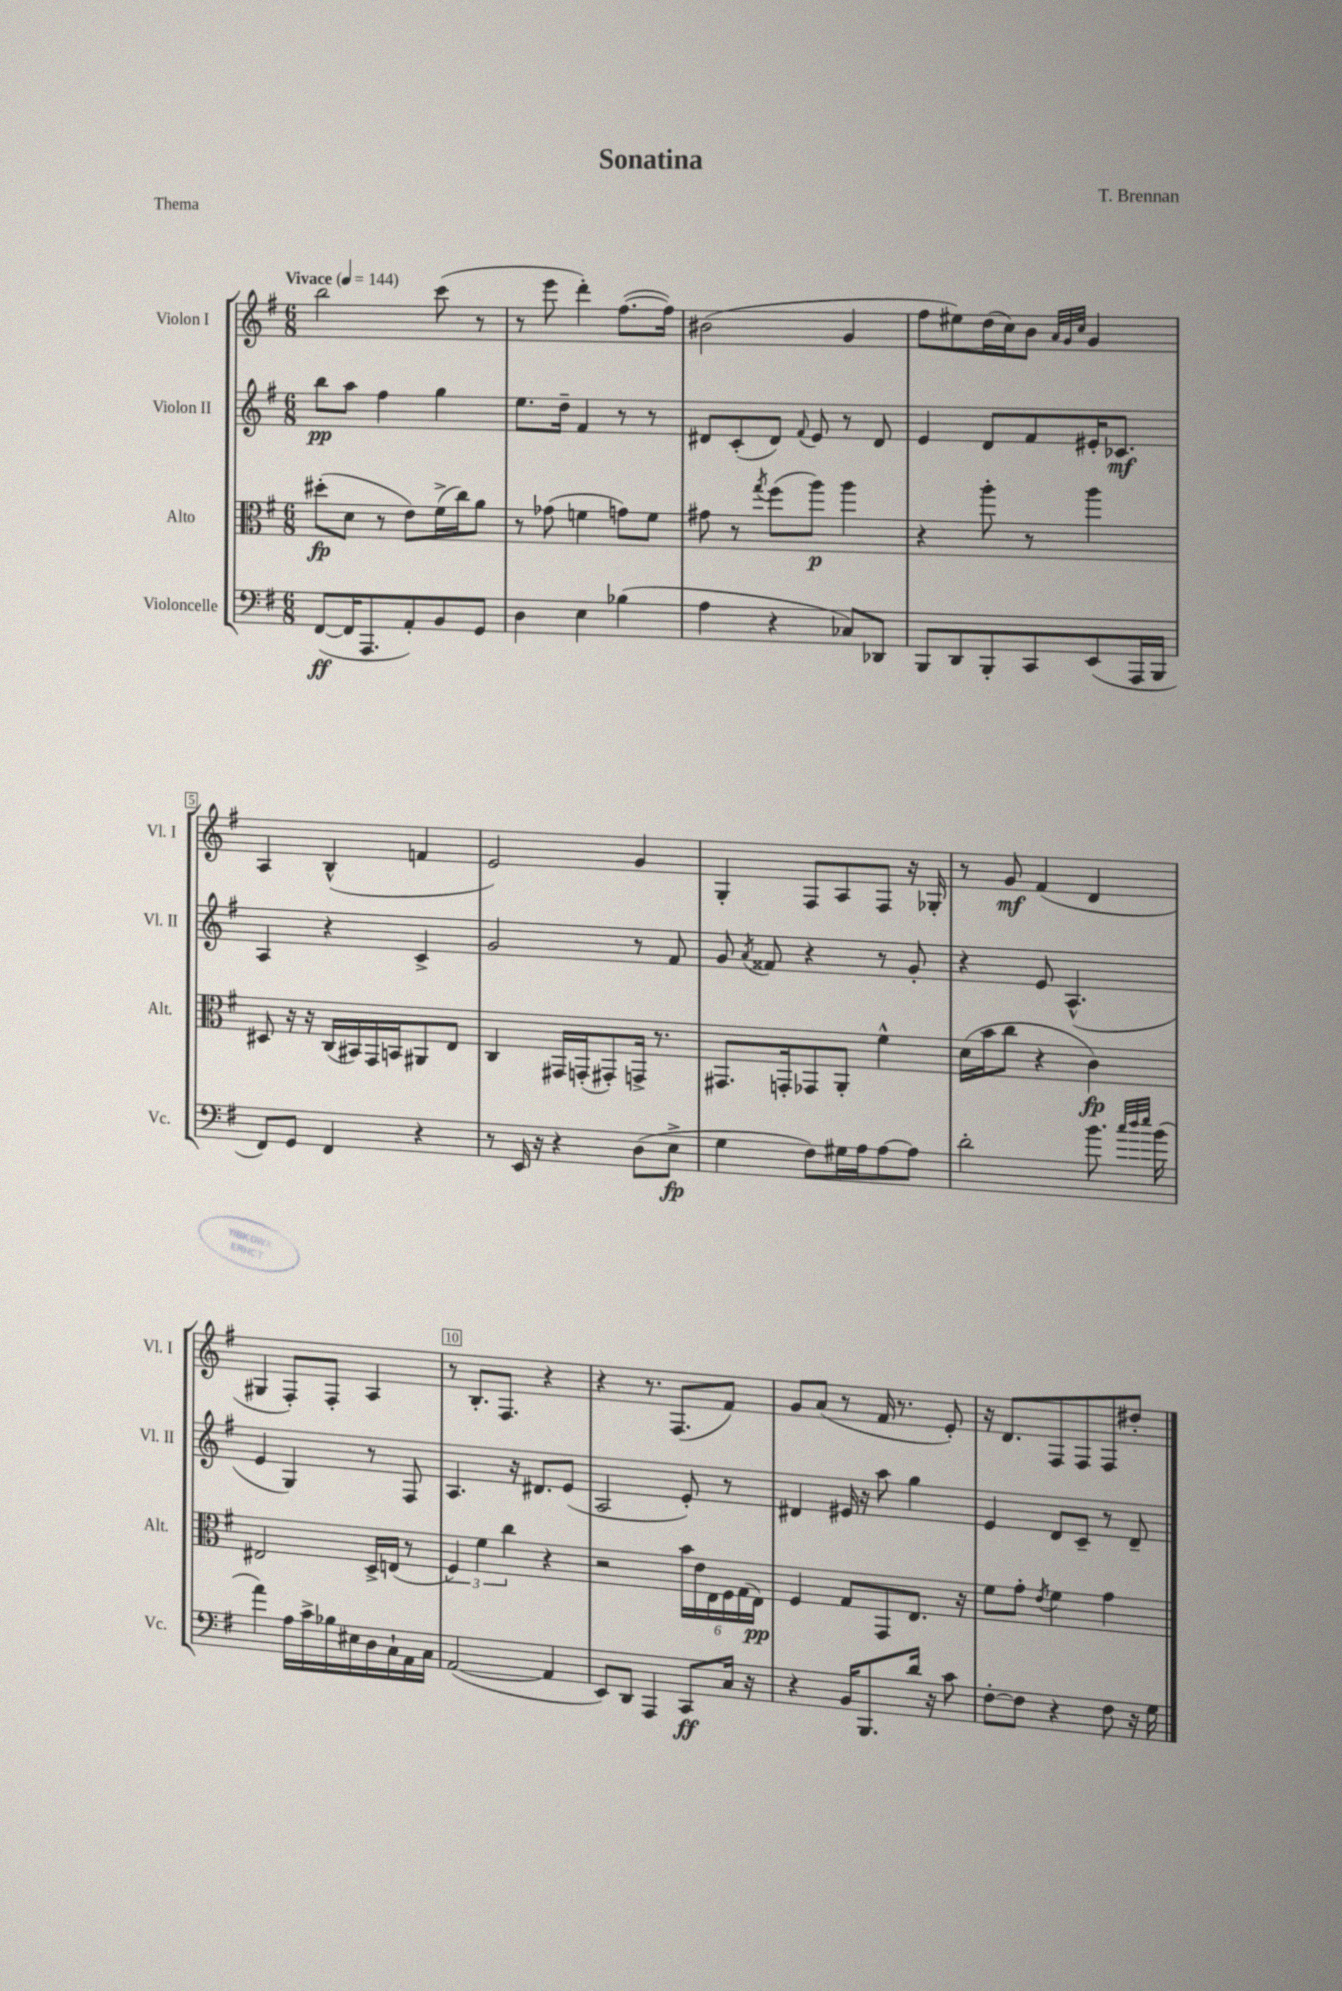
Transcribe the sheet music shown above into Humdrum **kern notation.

**kern	**kern	**kern	**kern
*staff4	*staff3	*staff2	*staff1
*clefF4	*clefC3	*clefG2	*clefG2
*k[f#]	*k[f#]	*k[f#]	*k[f#]
*M6/8	*M6/8	*M6/8	*M6/8
*MM144	*MM144	*MM144	*MM144
([8FF#	(8dd#'	8bb	2bb
16FF#]	8d	8aa	.
8.AAA	.	.	.
.	8r	4ff#	.
8AA')	8e)	.	.
8BB	(16f#^	4gg	(8ccc
.	16cc)	.	.
8GG	8a	.	8r
=	=	=	=
4D	8r	8.ee	8r
.	(8g-	.	8eee
.	.	16dd~	.
4E	4f	4f#	4ddd')
(4B-	8g)	8r	([8.ff#
.	8f	8r	.
.	.	.	16ff#])
=	=	=	=
4A	8g#	8d#	(2b#
.	8r	(8c'	.
.	8qgg	.	.
4r	(8ff#	8d#)	.
.	.	8qqf#	.
.	8aa)	8e	.
8C-)	4aa	8r	4g
8DD-	.	8d#	.
=	=	=	=
8BBB	4r	4e	8ff#
8DD	.	.	8ee#)
8BBB'	8aa'	8d	(16dd
.	.	.	16cc)
8CC	8r	8f#	8b
.	.	.	32qqa
.	.	.	32qqg
.	.	.	32qqcc
(8EE	4aa	16e#'	4g
.	.	8.c-	.
16AAA	.	.	.
16BBB	.	.	.
=	=	=	=
8FF#)	8D#	4A	4A
8GG	16r	.	.
.	16r	.	.
4FF#	(16C	4r	(4B^^
.	16BB#)	.	.
.	16GG	.	.
.	16BB	.	.
4r	8AA#	4c^	4f
.	8E	.	.
=	=	=	=
8r	4C	2g	2e)
16EE	.	.	.
16r	.	.	.
4r	16GG#	.	.
.	(16GG'	.	.
.	8GG#')	.	.
(8D	16GG^	8r	4g
.	8.r	.	.
8E^	.	8f#	.
=	=	=	=
4G	8.GG#	8g	4G'
.	.	8qa	.
.	.	8f##	.
.	16GG'	.	.
8F#)	8GG-	4r	8F#
16G#	8AA'	.	8A
16A	.	.	.
[8A	4f#^^	8r	8F#
8A]	.	8g'	16r
.	.	.	16G-'
=	=	=	=
2d'	(16d	4r	8r
.	16b	.	.
.	8cc	.	8g
.	4r	8e	(4f#
.	.	(4.A^^	.
8.b	4c)	.	4d
32qqcc	.	.	.
32qqdd	.	.	.
32qqee	.	.	.
(16b	.	.	.
=	=	=	=
4a)	2E#	4e	4G#
16A	.	4G)	8F#')
16c^	.	.	.
16B-	.	.	8F#'
16E#	.	.	.
16D	16D^	8r	4A
16C`	(16E	.	.
16AA	8r	8F#	.
16C	.	.	.
=	=	=	=
([2AA	6F#)	4.A	8r
.	.	.	8.B'
.	6f#	.	.
.	.	.	8.F#
.	6cc	.	.
.	.	16r	.
.	.	8.d#	.
4AA]	4r	.	4r
.	.	(8e	.
=	=	=	=
8EE)	2r	2A	4r
8DD	.	.	.
4AAA	.	.	8.r
.	.	.	(8.F#
8CC	24b	8e')	.
.	24e	.	.
.	24E	.	.
16C	24F#	8r	8f#)
.	(24G	.	.
16r	.	.	.
.	24E)	.	.
=	=	=	=
4r	4F#	4d#	8g
.	.	.	(8a
16BB	8G	16e#	8r
8.BBB	.	16r	.
.	8GG	8aa	16f#
.	.	.	8.r
16d	8.E	4gg	.
16r	.	.	.
8c	.	.	8e')
.	16r	.	.
=	=	=	=
[8F#'	8f#	4e	16r
.	.	.	8.d
8F#]	8g'	.	.
.	8qe	.	.
4r	4f#	8d	8F#
.	.	8c~	8F#
8F#	4g	8r	8F#
16r	.	8d~	8dd#'
16G	.	.	.
==	==	==	==
*-	*-	*-	*-
